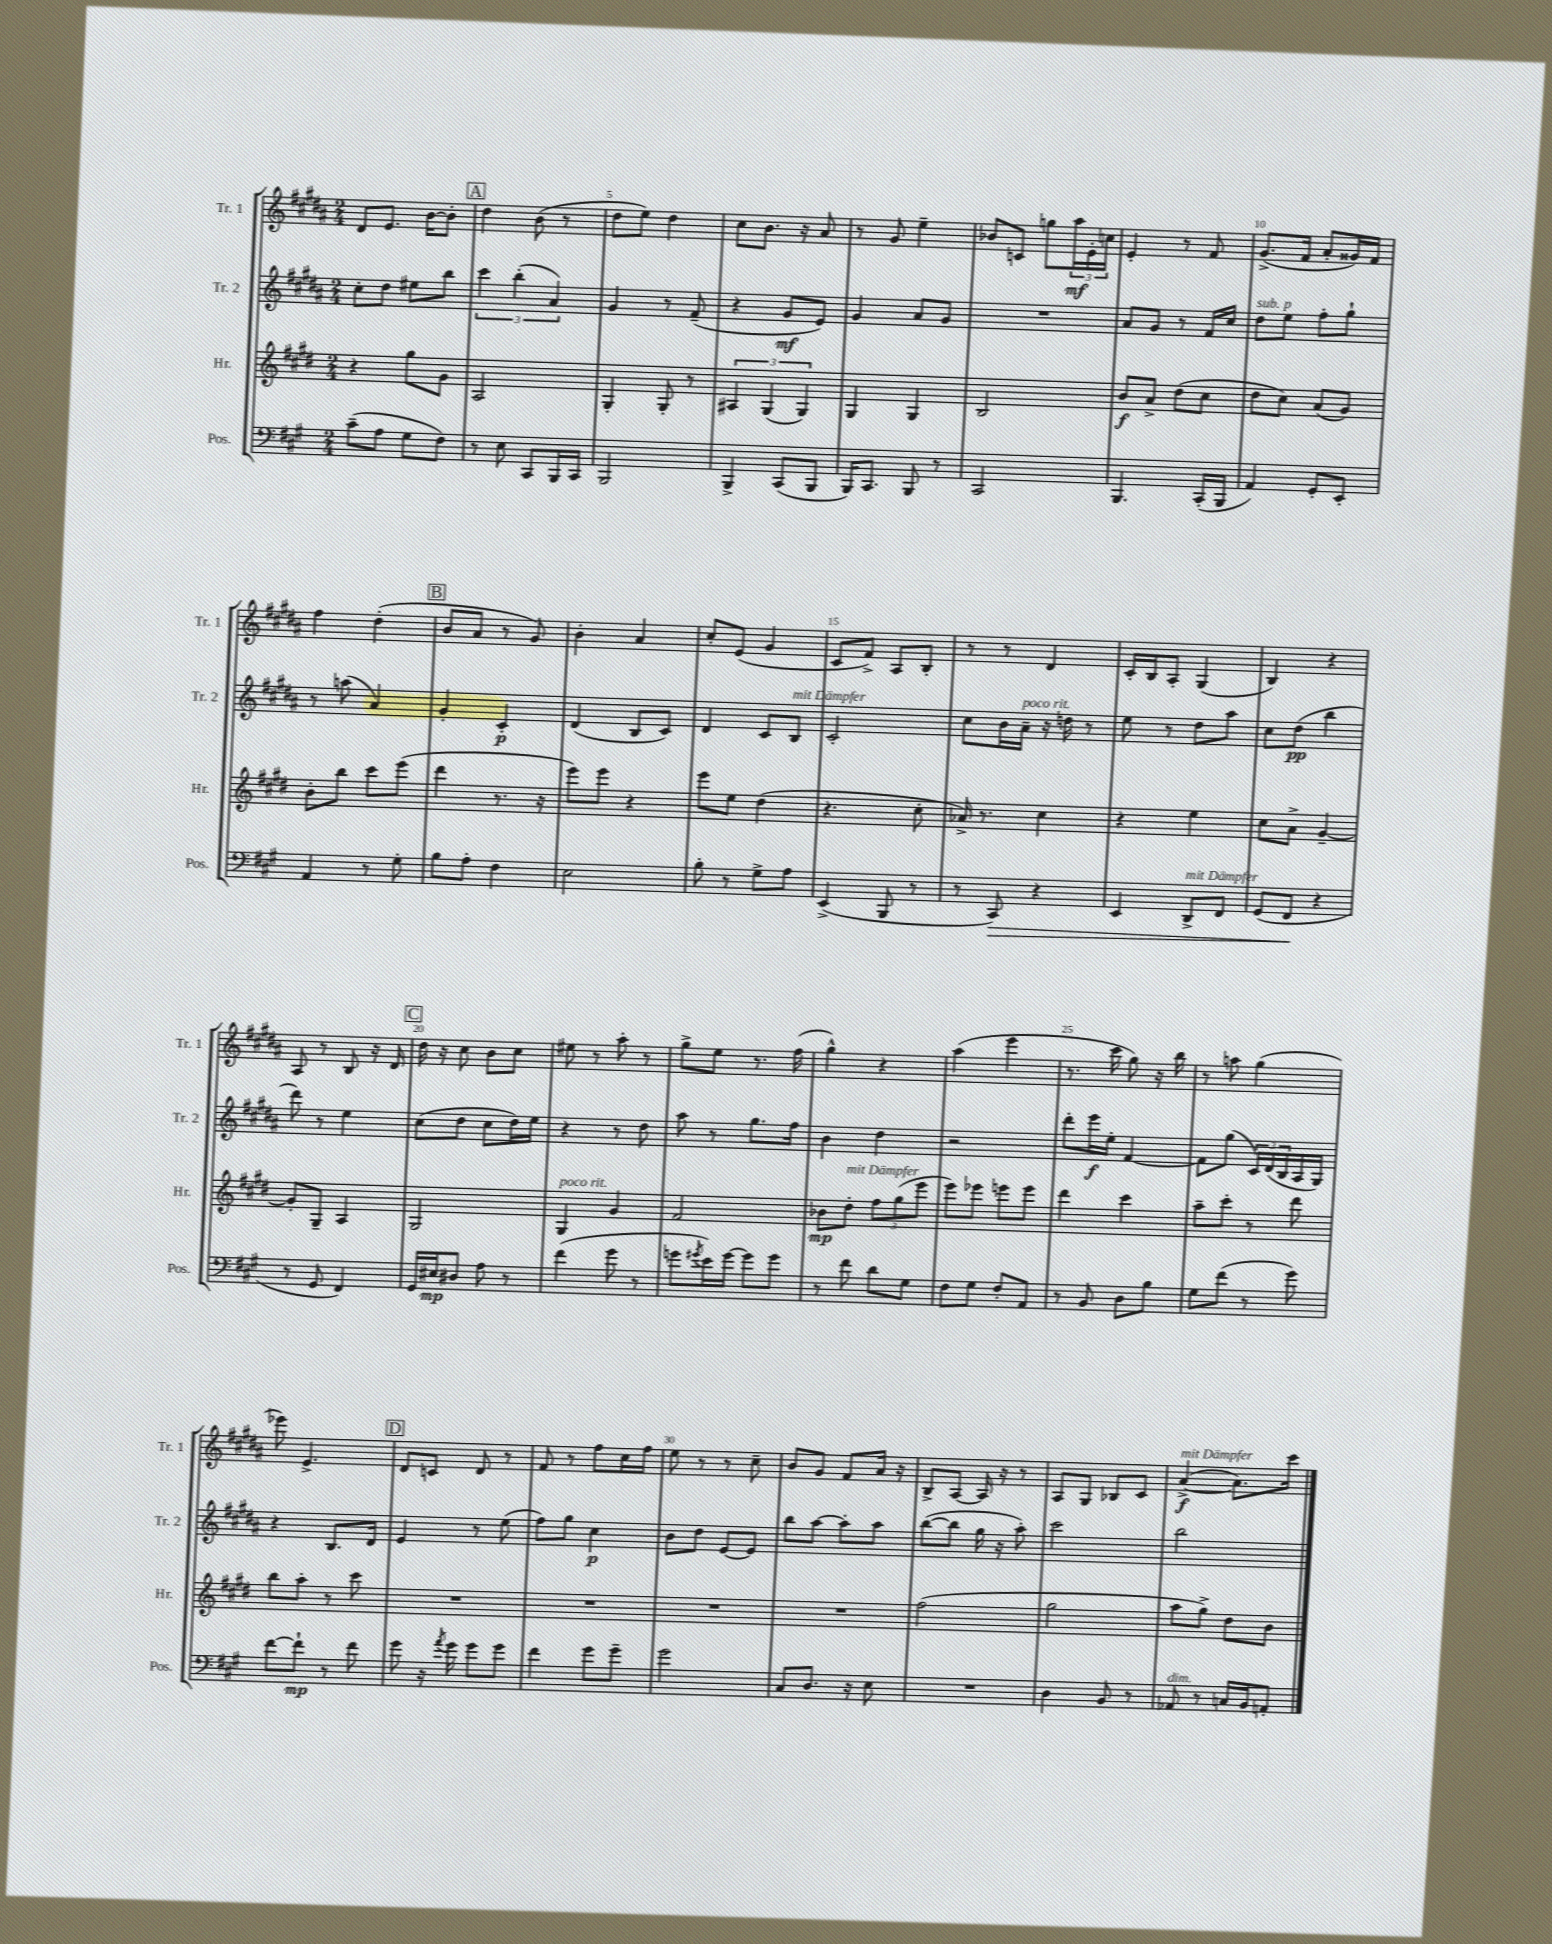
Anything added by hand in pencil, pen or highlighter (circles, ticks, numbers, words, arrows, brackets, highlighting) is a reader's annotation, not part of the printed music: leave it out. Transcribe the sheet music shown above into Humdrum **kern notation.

**kern	**dynam	**kern	**dynam	**kern	**dynam	**kern	**dynam
*part4	*part4	*part3	*part3	*part2	*part2	*part1	*part1
*staff4	*staff4	*staff3	*staff3	*staff2	*staff2	*staff1	*staff1
*I"Pos.	*	*I"Hr.	*	*I"Tr. 2	*	*I"Tr. 1	*
*I'Pos.	*	*I'Hr.	*	*I'Tr. 2	*	*I'Tr. 1	*
*clefF4	*	*clefG2	*	*clefG2	*	*clefG2	*
*k[f#c#g#]	*	*k[f#c#g#d#]	*	*k[f#c#g#d#a#]	*	*k[f#c#g#d#a#]	*
*M2/4	*	*M2/4	*	*M2/4	*	*M2/4	*
=3	=3	=3	=3	=3	=3	=3	=3
(8c#~\L	.	4r	.	8cc#'\L	.	8d#/L	.
8A\J	.	.	.	8dd#\J	.	8.e/J	.
8G#\L	.	8gg#\L	.	8ee#X\L	.	.	.
.	.	.	.	.	.	[16b\KL	.
8F#\J)	.	8g#\J	.	8bb\J	.	8b'\J]	.
!!LO:REH:place=s1:t=A
=4	=4	=4	=4	=4	=4	=4	=4
8r	.	2A/	.	6ccc#\	.	4dd#\	.
8E\	.	.	.	.	.	.	.
.	.	.	.	(6bb'\	.	.	.
8CC#/L	.	.	.	.	.	(8b\	.
.	.	.	.	6a#/)	.	.	.
16BBB/L	.	.	.	.	.	8r	.
16CC#/JJ	.	.	.	.	.	.	.
=5	=5	=5	=5	=5	=5	=5	=5
2BBB/	.	4G#'/	.	4g#/	.	8dd#\L	.
.	.	.	.	.	.	8ee\J)	.
.	.	8G#'/	.	8r	.	4dd#\	.
.	.	8r	.	(8f#~/	.	.	.
=6	=6	=6	=6	=6	=6	=6	=6
4BBB^/	.	6A#X/	.	4r	.	8cc#\L	.
.	.	.	.	.	.	8.b\J	.
.	.	(6G#/	.	.	.	.	.
(8CC#/L	.	.	.	8g#/L	mf	.	.
.	.	.	.	.	.	16r	.
.	.	6G#/)	.	.	.	.	.
8BBB/J	.	.	.	8e/J)	.	8a#/	.
=7	=7	=7	=7	=7	=7	=7	=7
16BBB/KL)	.	4G#/	.	4g#/	.	8r	.
8.CC#/J	.	.	.	.	.	.	.
.	.	.	.	.	.	8g#/	.
8BBB/	.	4G#/	.	8a#/L	.	4ee~\	.
8r	.	.	.	8g#/J	.	.	.
=8	=8	=8	=8	=8	=8	=8	=8
2CC#/	.	2B/	.	2r	.	8b-X/L	.
.	.	.	.	.	.	8cn/J	.
.	.	.	.	.	.	8ggn\L	.
.	.	.	.	.	.	24aa#\L	mf
.	.	.	.	.	.	24e'\	.
.	.	.	.	.	.	24ccn\JJ	.
=9	=9	=9	=9	=9	=9	=9	=9
4.BBB/	.	8b/L	f	8a#/L	.	4e'/	.
.	.	8a^/J	.	8g#/J	.	.	.
.	.	(8dd#\L	.	8r	.	8r	.
(16CC#'/LL	.	8cc#\J	.	16f#/LL	.	8f#/	.
16BBB/JJ	.	.	.	16cc#/JJ	.	.	.
=10	=10	=10	=10	=10	=10	=10	=10
!	!	!	!	!LO:TX:a:i:t=sub. p	!	!	!
4AA/)	.	8dd#\L	.	8dd#\L	.	(8.g#^/L	.
.	.	8cc#\J)	.	8ee\J	.	.	.
.	.	.	.	.	.	16f#/Jk	.
8GG#'/L	.	(8a/L	.	8ff#'\L	.	8a#'/L	.
8EE'/J	.	8g#/J)	.	8gg#`\J	.	16g##X/L)	.
.	.	.	.	.	.	16f#/JJ	.
!!LO:LB:g=z
=11	=11	=11	=11	=11	=11	=11	=11
4AA/	.	8b'\L	.	8r	.	4ff#\	.
.	.	8bb\J	.	(8aan\	.	.	.
8r	.	8ccc#\L	.	4a#/)	.	(4dd#'\	.
8G#'\	.	(8eee\J	.	.	.	.	.
!!LO:REH:place=s1:t=B
=12	=12	=12	=12	=12	=12	=12	=12
8B\L	.	4ddd#\	.	4g#'/	.	8b/L	.
8A'\J	.	.	.	.	.	8a#/J	.
4F#\	.	8.r	.	4c#'/	p	8r	.
.	.	.	.	.	.	8g#/)	.
.	.	16r	.	.	.	.	.
=13	=13	=13	=13	=13	=13	=13	=13
2E\	.	8eee\L)	.	(4d#/	.	4b'\	.
.	.	8eee\J	.	.	.	.	.
.	.	4r	.	8B/L	.	4a#/	.
.	.	.	.	8c#/J)	.	.	.
=14	=14	=14	=14	=14	=14	=14	=14
8B'\	.	8eee\L	.	4d#/	.	8cc#'/L	.
8r	.	8ee\J	.	.	.	(8e/J	.
8G#^\L	.	(4dd#\	.	8c#/L	.	4g#/	.
!	!	!	!	!LO:TX:a:i:t=mit Dämpfer	!	!	!
8A\J	.	.	.	8B/J	.	.	.
=15	=15	=15	=15	=15	=15	=15	=15
(4EE^/	.	4.r	.	2c#'/	.	8c#/L	.
.	.	.	.	.	.	8f#^/J)	.
8BBB/	.	.	.	.	.	8A#/L	.
8r	.	8cc#'\	.	.	.	8B'/J	.
=16	=16	=16	=16	=16	=16	=16	=16
8r	.	16a-X^/)	.	8cc#\L	.	8r	.
.	.	8.r	.	.	.	.	.
!	!LO:HP:b	!	!	!	!	!	!
8CC#/)	>	.	.	16b\L	.	8r	.
!	!	!	!	!LO:TX:a:i:t=poco rit.	!	!	!
.	.	.	.	16a#~\JJ	.	.	.
4r	.	4cc#\	.	16r	.	4d#/	.
.	.	.	.	16ddn\	.	.	.
.	.	.	.	8r	.	.	.
=17	=17	=17	=17	=17	=17	=17	=17
4EE/	.	4r	.	8ee\	.	16c#'/LL	.
.	.	.	.	.	.	16B/J	.
.	.	.	.	8r	.	8A#'/J	.
!LO:TX:a:i:t=mit Dämpfer	!	!	!	!	!	!	!
8DD^/L	.	4ee\	.	8dd#\L	.	(4G#/	.
8FF#/J	.	.	.	8aa#\J	.	.	.
=18	=18	=18	=18	=18	=18	=18	=18
(8GG#/L	.	8cc#\L	.	8cc#\L	.	4B/)	.
8FF#/J	.	8a^\J	.	(8dd#\J	pp	.	.
4r	]	[4g#~/	.	4bb\	.	4r	.
!!LO:LB:g=z
=19	=19	=19	=19	=19	=19	=19	=19
8r	.	8g#'/L]	.	8ddd#\)	.	8A#/	.
8GG#/	.	8G#~/J	.	8r	.	8r	.
4FF#/)	.	4A/	.	4ee\	.	8B/	.
.	.	.	.	.	.	16r	.
.	.	.	.	.	.	16d#/	.
!!LO:REH:place=s1:t=C
=20	=20	=20	=20	=20	=20	=20	=20
16GG#/LL	.	2G#/	.	(8cc#\L	.	16dd#\	.
16E#X/J	mp	.	.	.	.	16r	.
8D#X/J	.	.	.	8dd#\J	.	8cc#\	.
8A\	.	.	.	8cc#\L	.	8b\L	.
8r	.	.	.	16dd#\L)	.	8cc#\J	.
.	.	.	.	16ee\JJ	.	.	.
=21	=21	=21	=21	=21	=21	=21	=21
!	!	!LO:TX:a:i:t=poco rit.	!	!	!	!	!
(4f#\	.	4G#/	.	4r	.	8ee#X\	.
.	.	.	.	.	.	8r	.
8g#\	.	4g#/	.	8r	.	8aa#'\	.
8r	.	.	.	8dd#\	.	8r	.
=22	=22	=22	=22	=22	=22	=22	=22
8gn\L	.	2f#/	.	8aa#\	.	8gg#^\L	.
8qg#X/	.	.	.	.	.	.	.
16e\L)	.	.	.	8r	.	8ee\J	.
[16g#\JJ	.	.	.	.	.	.	.
8g#\L]	.	.	.	8.gg#\L	.	8.r	.
8g#\J	.	.	.	.	.	.	.
.	.	.	.	16ff#\Jk	.	(16ff#\	.
=23	=23	=23	=23	=23	=23	=23	=23
8r	.	8b-X\L	mp	4b\	.	4gg#^^\)	.
!	!	!LO:TX:a:i:t=mit Dämpfer	!	!	!	!	!
8f#\	.	8dd#'\J	.	.	.	.	.
8d\L	.	12ff#\L	.	4dd#\	.	4r	.
.	.	(12gg#\	.	.	.	.	.
8G#\J	.	.	.	.	.	.	.
.	.	12eee\J	.	.	.	.	.
=24	=24	=24	=24	=24	=24	=24	=24
8F#\L	.	8eee\L)	.	2r	.	(4aa#\	.
8G#\J	.	8eee-X\J	.	.	.	.	.
8F#'/L	.	8eeen\L	.	.	.	4eee\	.
8AA/J	.	8eee\J	.	.	.	.	.
=25	=25	=25	=25	=25	=25	=25	=25
8r	.	4ddd#\	.	8ddd#'\L	.	8.r	.
8BB/	.	.	.	16eee\L	f	.	.
.	.	.	.	16ee'\JJ	.	16ccc#\	.
8D\L	.	4ccc#\	.	[4f#/	.	8gg#\)	.
8B\J	.	.	.	.	.	16r	.
.	.	.	.	.	.	16bb\	.
=26	=26	=26	=26	=26	=26	=26	=26
8G#\L	.	8aa~\L	.	8f#\L]	.	8r	.
(8f#\J	.	8ccc#'\J	.	(8gg#\J	.	8aan\	.
8r	.	8r	.	24c#/LL)	.	(4gg#\	.
.	.	.	.	(24d#/	.	.	.
.	.	.	.	24B/	.	.	.
8g#\)	.	8ddd#\	.	16A#/	.	.	.
.	.	.	.	16G#/JJ)	.	.	.
!!LO:LB:g=z
=27	=27	=27	=27	=27	=27	=27	=27
[8f#\L	.	8bb\L	.	4r	.	8eee-X\)	.
8f#`\J]	mp	8aa'\J	.	.	.	4.e^/	.
8r	.	8r	.	8.B/L	.	.	.
8f#\	.	8ccc#\	.	.	.	.	.
.	.	.	.	16d#/Jk	.	.	.
!!LO:REH:place=s1:t=D
=28	=28	=28	=28	=28	=28	=28	=28
8g#\	.	2r	.	4e/	.	8d#/L	.
16r	.	.	.	.	.	8cn/J	.
8qa/	.	.	.	.	.	.	.
16g#\	.	.	.	.	.	.	.
8g#\L	.	.	.	8r	.	8d#/	.
8g#\J	.	.	.	(8ee\	.	8r	.
=29	=29	=29	=29	=29	=29	=29	=29
4f#\	.	2r	.	8ff#\L)	.	8f#/	.
.	.	.	.	8gg#\J	.	8r	.
8g#\L	.	.	.	4cc#\	p	8ff#\L	.
8g#~\J	.	.	.	.	.	16cc#\L	.
.	.	.	.	.	.	16ff#\JJ	.
=30	=30	=30	=30	=30	=30	=30	=30
2g#\	.	2r	.	8b\L	.	8ee\	.
.	.	.	.	8dd#\J	.	8r	.
.	.	.	.	[8e/L	.	8r	.
.	.	.	.	8e/J]	.	8cc#~\	.
=31	=31	=31	=31	=31	=31	=31	=31
8C#/L	.	2r	.	8bb\L	.	8b/L	.
8.D/J	.	.	.	[8aa#\J	.	8g#/J	.
.	.	.	.	8aa#'\L]	.	8f#/L	.
16r	.	.	.	.	.	.	.
8E\	.	.	.	8aa#\J	.	16a#/Jk	.
.	.	.	.	.	.	16r	.
=32	=32	=32	=32	=32	=32	=32	=32
2r	.	(2ff#\	.	([8bb\L	.	8B^/L	.
.	.	.	.	8bb\J]	.	[8A#/J	.
.	.	.	.	16gg#\	.	16A#/]	.
.	.	.	.	16r	.	16r	.
.	.	.	.	8aa#'\)	.	8r	.
=33	=33	=33	=33	=33	=33	=33	=33
4D\	.	2gg#\	.	2ccc#\	.	8A#/L	.
.	.	.	.	.	.	8G#/J	.
8BB/	.	.	.	.	.	8B-X/L	.
8r	.	.	.	.	.	8c#/J	.
=34	=34	=34	=34	=34	=34	=34	=34
!	!	!	!	!	!	!LO:TX:a:i:t=mit Dämpfer	!
!LO:TX:a:i:t=dim.	!	!	!	!	!	!	!
8AA-X/	.	8aa\L	.	2bb\	.	([4a#^/	f
8r	.	8gg#^\J)	.	.	.	.	.
16Cn/LL	.	8dd#\L	.	.	.	8.a#\L])	.
16BB/J	.	.	.	.	.	.	.
8AAn'/J	.	8b\J	.	.	.	.	.
.	.	.	.	.	.	16ccc#\Jk	.
==	==	==	==	==	==	==	==
*-	*-	*-	*-	*-	*-	*-	*-
